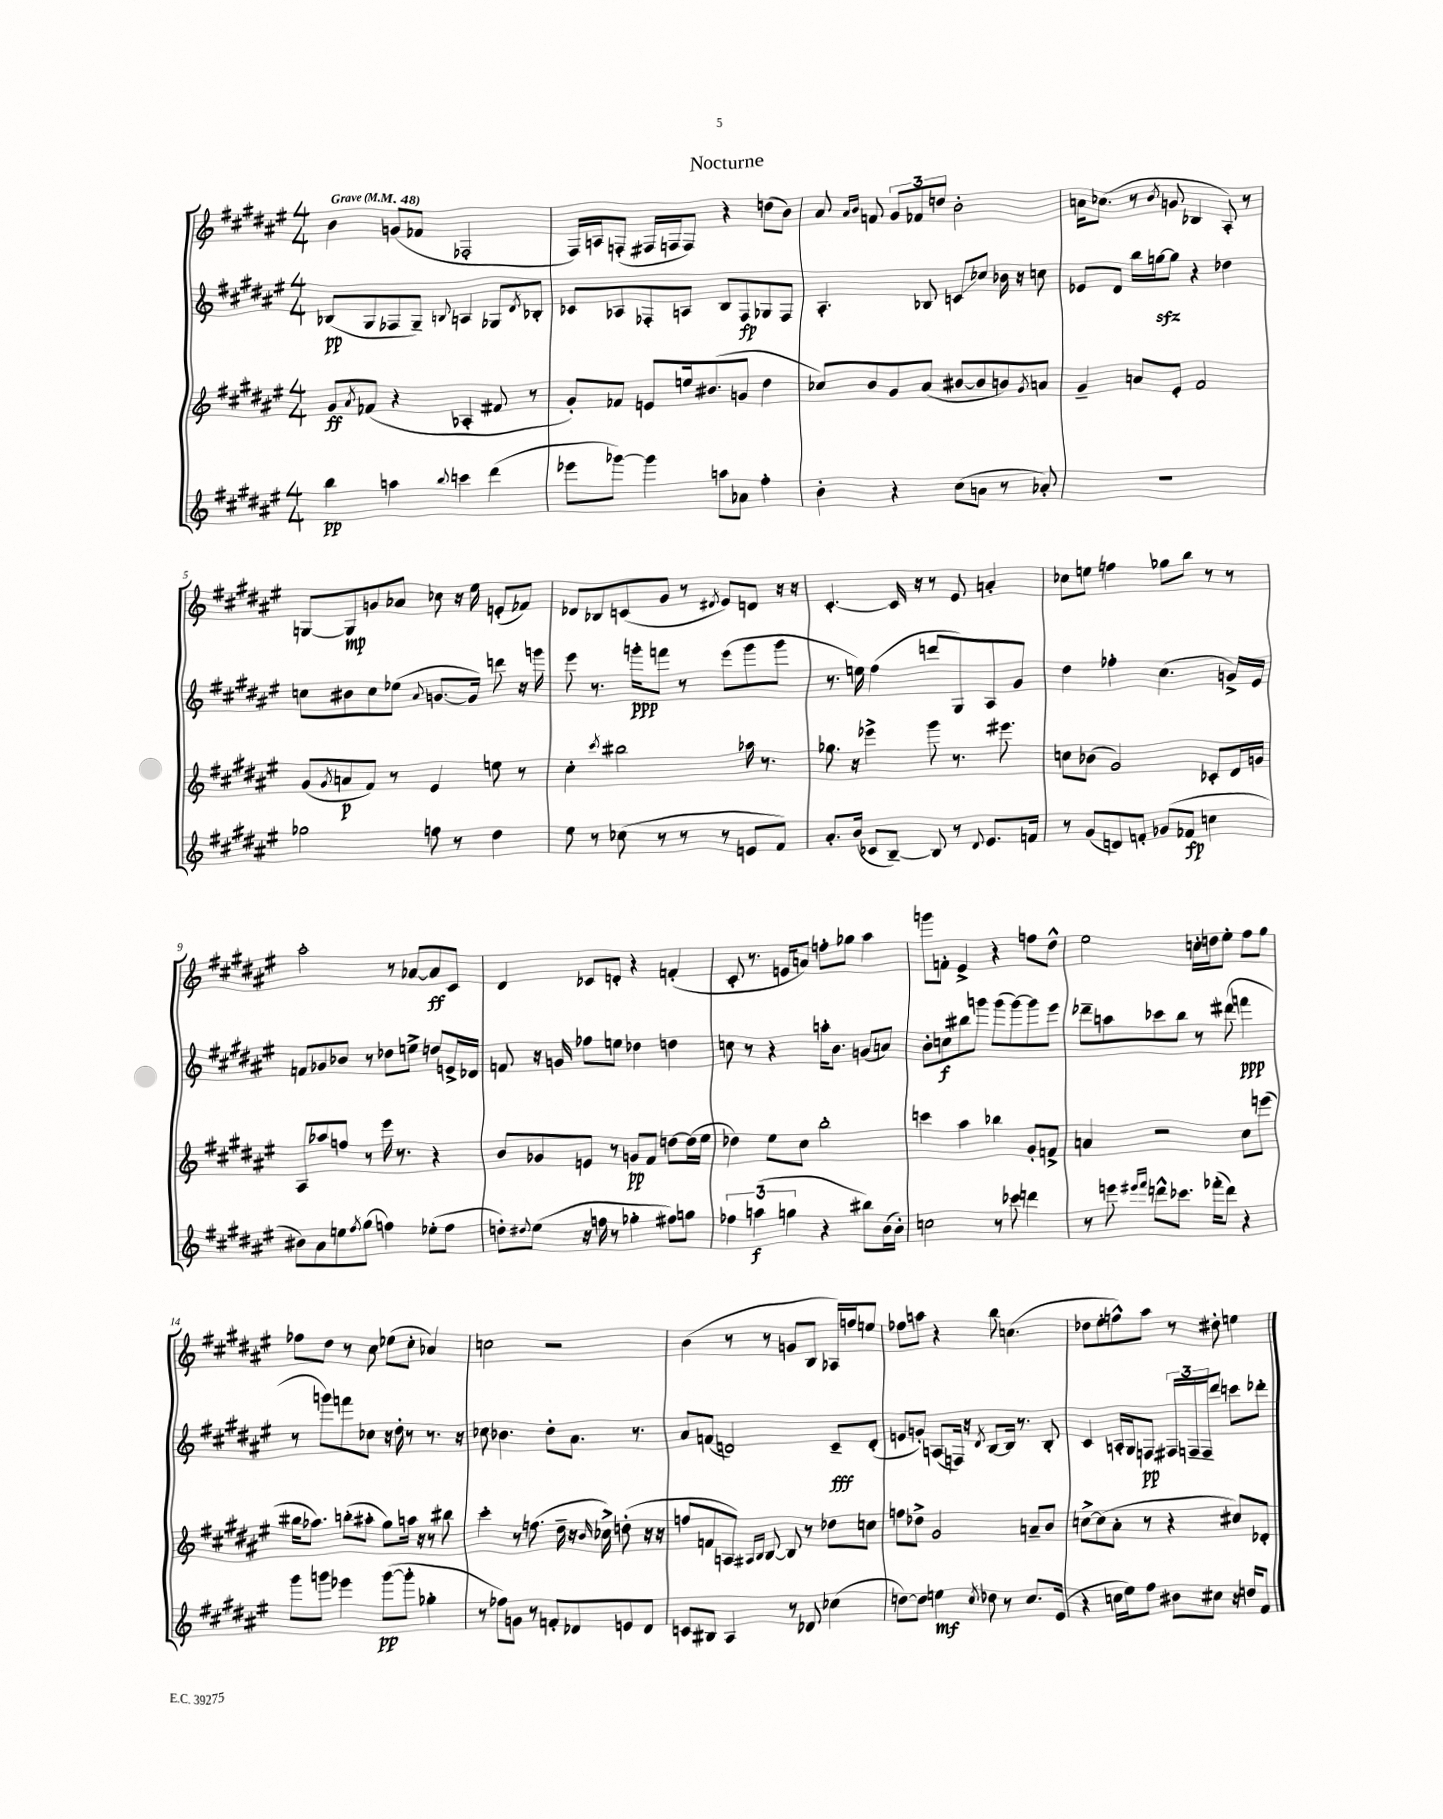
\header { title = "Nocturne" }
<<
\new StaffGroup <<
\new Staff = "s0" {
    \clef treble \key fis \major \numericTimeSignature \time 4/4 \tempo "Grave" 4 = 48
    b'4 g'8( fes'8 fes2-. |
    fis16) a16 f8-.( fis16 f16 f8) r4 d''8( b'8) |
    ais'8 \grace { ais'16 b'16 } f'8 \tuplet 3/2 { gis'8 fes'8 d''8 } b'2-. |
    a'16 ces''8.( r8 \acciaccatura { b'8 } g'8 bes4 ais8-.) r8 |
    g8~ g8\mp g'8 aes'8 ces''8 r16 eis''16 e'8-.( fes'8) |
    des'8 bes8 c'8( gis'8 r8 \acciaccatura { dis'8 } eis'8) d'8 r16 r16 |
    cis'4.~-. cis'16 r16 r8 eis'8 a'4-. |
    ces''8 e''8 f''4 ges''8 b''8 r8 r8 |
    ais''2-. r8 aes'8~ aes'8\ff cis'8 |
    dis'4 ces'8 d'8-. r4 f'4-.( |
    cis'8-. r8. e'16 a'8) f''8-. ges''8 ais''4 |
    g'''8 f'8-. eis'4-> r4 f''8 dis''8-^ |
    eis''2 c''16-. d''16 eis''8-. fis''8 gis''8 |
    fes''8 dis''8 r8 cis''8 ees''8( cis''8-. aes'4) |
    c''2 r2 |
    b'4( r8 r8 g'8 b8 aes16) f''16 e''8 |
    fes''8 a''8 r4 b''8 c''4.( |
    des''8 eis''8-. f''8-^) ais''8 r8 dis''8-. e''4 \bar "|." |
}
\new Staff = "s1" {
    \clef treble \key fis \major \numericTimeSignature \time 4/4
    bes8\pp( gis8 fes8 gis8--) \appoggiatura { b8 } a4 ges8 \acciaccatura { dis'8 } bes8-. |
    ces'8 aes8 fes8-. a8 b8 fes8\fp ges8 fes8 |
    ais4.-. bes8 c'8\glissando ces''8 bes'16 r16 c''8 |
    ees'8 dis'8 b''16 g''16~\sfz g''8 r4 des''4 |
    c''8 bis'8 c''8 ees''8( \appoggiatura { ais'8 } g'8.~ g'16) d'''8 r16 g'''16 |
    eis'''8 r8. g'''16-.\ppp f'''8 r8 eis'''8( g'''8 g'''8 |
    r8. e''16) fis''4( d'''8 gis8) ais8 gis'8 |
    dis''4 fes''4-. cis''4.( g'16->) eis'16 |
    f'8 ges'8 bes'8 r8 des''8 e''8-> d''8 e'16-> des'16 |
    f'8 r16 g'16 fes''8 e''8 des''4 d''4 |
    c''8 r8 r4 a''16-. b'8. g'8( a'8) |
    b'8-. c''8\f bis''8 g'''8 g'''8( g'''8~) g'''8 eis'''8 |
    des'''8-- a''8 ces'''8 b''8 r8 dis'''8( f'''4\ppp |
    r8 g'''8) f'''8 ces''8 r16 dis''16-. r8 r8. r16 |
    ces''8 bes'4. dis''8-. ais'8. r8. |
    ais'8 f'8( d'2) cis'8--\fff d'8-.( |
    e'8 g'8-.) a8( f16) r16 \acciaccatura { dis'8 } b8~ b16 r8. b8-. |
    cis'4 a16-. gis16 f8\pp \tuplet 3/2 { fis16 f16-- f16-- } dis'''8 c'''8 des'''8-. \bar "|." |
}
\new Staff = "s2" {
    \clef treble \key fis \major \numericTimeSignature \time 4/4
    gis'8\ff \acciaccatura { ais'8 } fes'8( r4 aes4-. fis'8 r8 |
    gis'8-.) fes'8 e'8 e''16 bis'8.( g'8 dis''4 |
    ces''8) b'8 gis'8 ais'8( bis'8~ bis'8 b'8) \acciaccatura { gis'8 } a'8 |
    gis'4-- a'8 eis'8-. fis'2 |
    gis'8( \acciaccatura { gis'8 } a'8\p fis'8) r8 eis'4 e''8 r8 |
    cis''4-. \acciaccatura { cis'''8 } bis''2 aes''16 r8. |
    ges''8. r16 ees'''4-> gis'''8 r8. eis'''8. |
    c''8 bes'8( gis'2) ces'8-. dis'16 g'16 |
    ais8 aes''8 f''8 r8 eis'''16 r8. r4 |
    b'8 ges'8 e'8 r8 g'8\pp fis'8 d''8~ d''16( eis''16 |
    des''4) eis''8 cis''8 b''2-. |
    c'''4 ais''4 bes''4 gis'8-. f'8-> |
    a'4 r2 cis''8 e'''8( |
    bis''16 aes''8.) b''8-.( ais''8-. gis''8) a''16 r16 r8 bis''8 |
    cis'''4-. r8 f''8.( dis''16-- r16 \grace { b'16 } ces''16->) d''8-.( r16 r16 |
    f''8 f'8 a8) \grace { ais16 b16 } b8~ b8 r8 des''8 c''8 |
    f''8 des''8-> gis'2 a'8-- b'8 |
    c''8~-> c''8( ais'8-. r8 r4 cis''8) des'8-. \bar "|." |
}
\new Staff = "s3" {
    \clef treble \key fis \major \numericTimeSignature \time 4/4
    b''4\pp a''4 \appoggiatura { b''8 } c'''4 dis'''4( |
    ees'''8 ges'''8~) ges'''4 a''8 aes'8 fis''4-. |
    b'4-. r4 cis''8( a'8 r8 aes'8-.) |
    R1 |
    ges''2 f''8 r8 dis''4 |
    eis''8 r8 ces''8( r8 r8 r8 e'8 fis'8) |
    ais'8.-. b'16( ces'8 b8~--) b8 r8 \appoggiatura { dis'8 } eis'8. f'16 |
    r8 gis'8( d'8) f'8-. ges'8( fes'8\fp c''4 |
    bis'8) ais'8 e''8 \acciaccatura { fis''8 } gis''8( f''4) ees''8-.( f''8 |
    d''8-.) \appoggiatura { dis''8 } eis''8( r16 f''16 r8 ges''4-. fis''8) g''8 |
    \tuplet 3/2 { fes''4 a''4\f( g''4 } r4 bis''8) b'16( b'16-.) |
    c''2 r8 ces'''8 d'''4 |
    r8 e'''8 \grace { eis'''16 fis'''16 } d'''8-^ ces'''8. fes'''16-.( d'''8) r4 |
    gis'''8 g'''8 ees'''4 g'''8~\pp( g'''8-. ges''4-. |
    r8 fes''8) g'8 r8 f'8-. des'8 e'8 des'8 |
    c'8 bis8 ais4 r8 des'8 ces''4( |
    d''8~) d''8 e''4\mf \acciaccatura { cis''8 } des''8 r8 cis''8. eis'16( |
    r4 c''16 eis''16) fis''8 bis'8 cis''8 r16 d''16 fis'8 \bar "|." |
}
>>
>>
